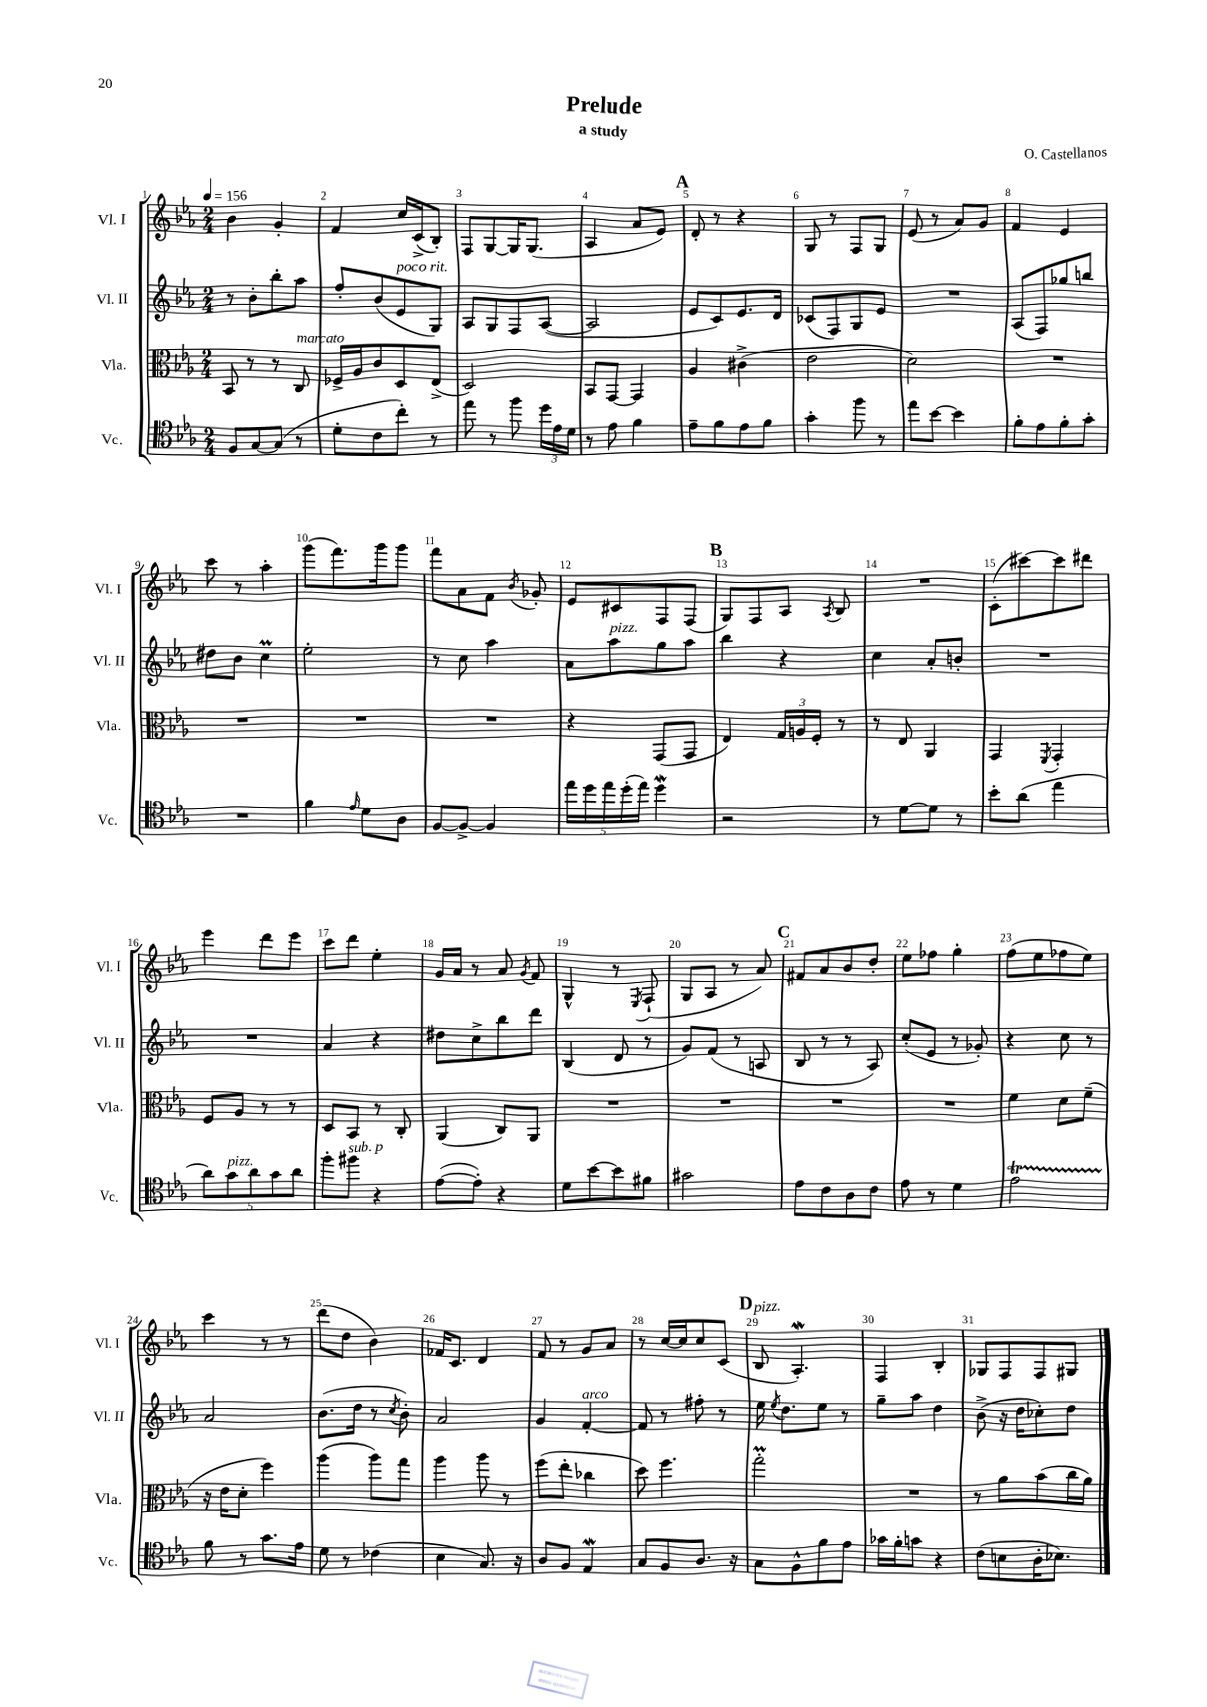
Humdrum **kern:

**kern	**kern	**kern	**kern
*staff4	*staff3	*staff2	*staff1
*clefC4	*clefC3	*clefG2	*clefG2
*k[b-e-a-]	*k[b-e-a-]	*k[b-e-a-]	*k[b-e-a-]
*M2/4	*M2/4	*M2/4	*M2/4
*MM156	*MM156	*MM156	*MM156
8F	8BB-	8r	4b-
[8G	8r	8b-'	.
(8G]	8r	8bb-'	4g'
8r	8C	8aa-	.
=	=	=	=
8d'	16F-^	8ff'	4f
.	16A-	.	.
8c	8c	(8b-	.
8cc')	8D	8e-	16cc
.	.	.	(16c^
8r	(8E-^	8G)	8B-')
=	=	=	=
8ee-	2D)	8A-	8F
8r	.	8G	[8G
8ff	.	8F	16G]
.	.	.	(8.G
24dd	.	([8A-	.
24e-	.	.	.
24d	.	.	.
=	=	=	=
8r	8BB-	2A-]	4A-
8e-	[8GG	.	.
4f	4GG]	.	8a-
.	.	.	8e-)
=	=	=	=
8e-~	4A-	8e-	8d'
8f	.	8c)	8r
8e-	(4c#^	8.e-	4r
8f	.	.	.
.	.	16d	.
=	=	=	=
4g'	2e-	(8c-	8G
.	.	8F)	8r
8ff	.	8G	8F
8r	.	8e-	8G
=	=	=	=
8ee-	2d)	2r	(8e-
[8b-	.	.	8r
4b-]	.	.	8a-)
.	.	.	8g
=	=	=	=
8f'	2r	(8A-	4f
8e-	.	8F)	.
8f'	.	8gg-	4e-
8g'	.	8bb	.
=	=	=	=
2r	2r	8dd#	8ccc
.	.	8b-	8r
.	.	4cc	4aa-'
=	=	=	=
4f	2r	2ee-'	(8ggg
.	.	.	8.fff)
16qqe-	.	.	.
8d	.	.	.
.	.	.	16ggg
8A-	.	.	8ggg
=	=	=	=
[8F	2r	8r	8fff
8F^_	.	8cc	8a-
4F]	.	4aa-	8f
.	.	.	8qb-
.	.	.	8g-'
=	=	=	=
20ee-	4r	8a-	8e-
20dd	.	.	.
20ee-	.	.	.
.	.	8aa-	8c#
(20dd'	.	.	.
20ee-)	.	.	.
4dd	(8GG	8gg	8F
.	8GG	8aa-	(8F
=	=	=	=
2r	4E-)	4bb-	8G)
.	.	.	8F
.	24G	4r	8A-
.	24A	.	.
.	24F'	.	.
.	.	.	8qA-
.	8r	.	8B-
=	=	=	=
8r	8r	4cc	2r
[8d	8E-	.	.
8d]	4AA-	8a-'	.
8r	.	8b'	.
=	=	=	=
8b-'	4GG	2r	(8c'
(8a-	.	.	[8ccc#)
.	8qFF	.	.
4ee-	4GG'	.	8ccc#]
.	.	.	8ddd#
=	=	=	=
10a-)	8F	2r	4eee-
10g	.	.	.
.	8A-	.	.
10a-	.	.	.
.	8r	.	8ddd
10g	.	.	.
.	8r	.	8eee-
10a-	.	.	.
=	=	=	=
8ff'	8D	4a-	8ccc
8ff#	8BB-	.	8ddd
4r	8r	4r	4ee-'
.	8C'	.	.
=	=	=	=
([8e-	(4AA-	8dd#	16g
.	.	.	16a-
8e-'])	.	8cc^	8r
4r	8C)	8bb-	8a-
.	.	.	8qg
.	8AA-	8ddd	8f
=	=	=	=
8d	2r	(4B-	4G^^
[8b-	.	.	.
8b-]	.	8d	8r
.	.	.	8qE-
8f#	.	8r	(8F`
=	=	=	=
2g#	2r	8g)	8G
.	.	(8f	8A-
.	.	8r	8r
.	.	8A	8a-)
=	=	=	=
8e-	2r	8B-	8f#
8c	.	8r	8a-
8A-	.	8r	8b-
8c	.	8A-)	8dd'
=	=	=	=
8e-	2r	(8cc'	8ee-
8r	.	8e-	8ff-
4d	.	8r	4gg'
.	.	8g-')	.
=	=	=	=
2e-	4f	4r	(8ff
.	.	.	8ee-
.	8d	8cc	8ff-
.	(8f~	8r	8ee-)
=	=	=	=
8f	16r	2a-	4ccc
.	16e-	.	.
8r	8d'	.	.
8.g	4ff)	.	8r
.	.	.	8r
16e-	.	.	.
=	=	=	=
8d	(4aa-	(8.b-	(8ddd
8r	.	.	8dd
.	.	16dd	.
(4c-	8aa-)	8r	4b-)
.	.	8qcc	.
.	8gg	8b-')	.
=	=	=	=
4B-	4aa-	2a-	16f-
.	.	.	8.c
8.G)	8aa-	.	4d
.	8r	.	.
16r	.	.	.
=	=	=	=
8A-	(8ff	4g	8f
8F	8ee-'	.	8r
4E-	4cc-	[4f'	8g
.	.	.	8a-
=	=	=	=
8G	8dd)	8f]	8r
8F	4.ff	8r	[16cc
.	.	.	16cc]
8.A-	.	8ff#'	8cc
.	.	8r	(8c
16r	.	.	.
=	=	=	=
8G	2gg'	16ee-	8B-
.	.	8qee-	.
.	.	8.dd	.
8F^^	.	.	4.A-')
8f	.	8ee-	.
8e-	.	8r	.
=	=	=	=
16g-	2r	8gg~	4F
16f'	.	.	.
8g	.	8aa-	.
4r	.	4dd	4B-'
=	=	=	=
(8c	8r	(8b-^	8G-
8B	8a-	16r	8F
.	.	16dd	.
16A-'	(8b-	8cc-')	8F
8.B-)	.	.	.
.	16cc	8dd	8G#
.	16a-)	.	.
==	==	==	==
*-	*-	*-	*-
